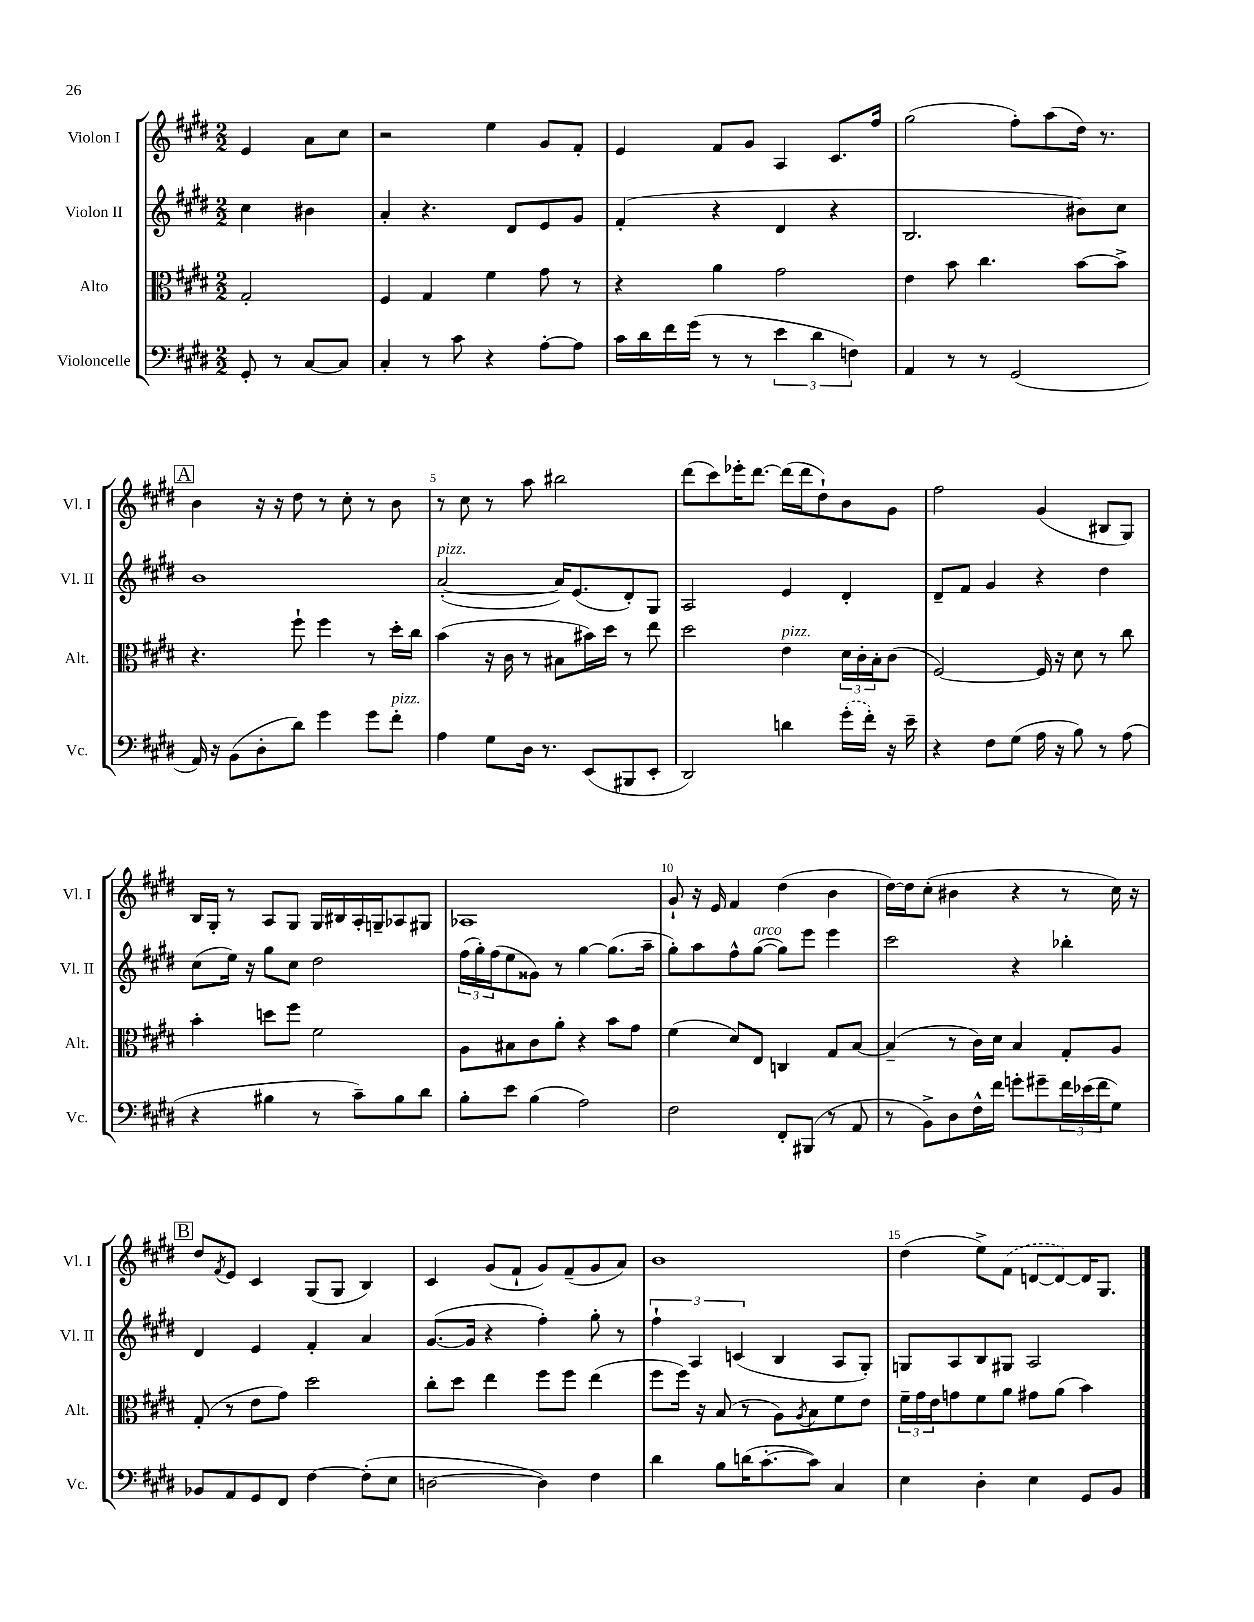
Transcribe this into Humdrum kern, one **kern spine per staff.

**kern	**kern	**kern	**kern
*part4	*part3	*part2	*part1
*staff4	*staff3	*staff2	*staff1
*I"Violoncelle	*I"Alto	*I"Violon II	*I"Violon I
*I'Vc.	*I'Alt.	*I'Vl. II	*I'Vl. I
*clefF4	*clefC3	*clefG2	*clefG2
*k[f#c#g#d#]	*k[f#c#g#d#]	*k[f#c#g#d#]	*k[f#c#g#d#]
*M2/2	*M2/2	*M2/2	*M2/2
=	=	=	=
8GG#'/	2G#'/	4cc#\	4e/
8r	.	.	.
[8C#/L	.	4b#X\	8a\L
8C#/J]	.	.	8cc#\J
=1	=1	=1	=1
4C#'/	4F#/	4a'/	2r
8r	4G#/	4.r	.
8c#\	.	.	.
4r	4f#\	.	4ee\
.	.	8d#/L	.
[8A'\L	8g#\	8e/	8g#/L
8A\J]	8r	8g#/J	8f#'/J
=2	=2	=2	=2
16c#\LL	4r	(4f#'/	4e/
16d#\	.	.	.
16f#\	.	.	.
(16g#\JJ	.	.	.
8r	4a\	4r	8f#/L
8r	.	.	8g#/J
6e\	2g#\	4d#/	4A/
6d#\	.	.	.
.	.	4r	8.c#/L
6Fn\)	.	.	.
.	.	.	16ff#/Jk
=3	=3	=3	=3
4AA/	4e\	2.B/	(2gg#\
8r	8b\	.	.
8r	4.cc#\	.	.
(2GG#/	.	.	8ff#'\L)
.	.	.	(8aa\
.	[8b\L	8b#X\L)	16dd#\Jk)
.	.	.	8.r
.	8b^\J]	8cc#\J	.
!!LO:LB:g=z
!!LO:REH:place=s1:t=A
=4	=4	=4	=4
16AA/)	4.r	1b	4b\
16r	.	.	.
(8BB\L	.	.	.
8D#'\	.	.	16r
.	.	.	16r
8d#\J)	8ff#`\	.	8dd#\
4g#\	4ff#\	.	8r
.	.	.	8cc#'\
8g#\L	8r	.	8r
!LO:TX:a:i:t=pizz.	!	!	!
8f#'\J	16dd#'\LL	.	8b\
.	16cc#\JJ	.	.
=5	=5	=5	=5
!	!	!LO:TX:a:i:t=pizz.	!
4A\	(4b\	([2a'/	8r
.	.	.	8cc#\
8G#\L	16r	.	8r
.	16c#\	.	.
16D#\Jk	8r	.	8aa\
8.r	.	.	.
.	8B#X\L	16a/KL])	2bb#X\
.	.	(8.e/	.
(8EE/L	16b#X\L)	.	.
.	16dd#\JJ	.	.
8BBB#X/	8r	8d#'/)	.
8EE'/J	8ee\	8G#/J	.
=6	=6	=6	=6
2DD#/)	2dd#\	2A/	(8ddd#\L
.	.	.	8ccc#\)
.	.	.	16eee-X'\K
.	.	.	[8.ddd#\J
!	!LO:TX:a:i:t=pizz.	!	!
4dn\	4e\	4e/	(16ddd#\LL]
.	.	.	16ddd#\J
.	.	.	8dd#`\)
(16g#'\LL	24d#\LL	4d#'/	8b\
.	24c#'\	.	.
16f#'\JJ)	.	.	.
.	24B'\J	.	.
16r	(8c#\J	.	8g#\J
16e~\	.	.	.
=7	=7	=7	=7
4r	[2F#/)	8d#~/L	2ff#\
.	.	8f#/J	.
8F#\L	.	4g#/	.
(8G#\J	.	.	.
16A\	16F#/]	4r	(4g#/
16r	16r	.	.
8B\)	8d#\	.	.
8r	8r	4dd#\	8B#X/L
(8A\	8cc#\	.	8G#/J)
!!LO:LB:g=z
=8	=8	=8	=8
4r	4b'\	(8cc#\L	16B/LL
.	.	.	16G#'/JJ
.	.	16ee\Jk)	8r
.	.	16r	.
4B#X\	8ddn\L	8gg#\L	8A/L
.	8ff#\J	8cc#\J	8G#/J
8r	2f#\	2dd#\	16G#/LL
.	.	.	16B#X/
8c#~\L)	.	.	16A'/
.	.	.	16Gn~/J
8B#\	.	.	8A-X/
8d#\J	.	.	8G#X/J
=9	=9	=9	=9
8B'\L	8A\L	(24ff#\LL	1A-X
.	.	24gg#'\)	.
.	.	(24ff#\J	.
8e\J	8B#X\	8ee\	.
(4B\	8c#\	8g##X\J)	.
.	8a'\J	8r	.
2A\)	4r	[4gg#\	.
.	8b\L	(8.gg#\L]	.
.	8g#\J	.	.
.	.	16aa~\Jk	.
=10	=10	=10	=10
2F#\	(4f#\	8gg#'\L)	8g#`/
.	.	8aa\	16r
.	.	.	16e/
.	8d#/L)	8ff#^^\	4f#/
!	!	!LO:TX:a:i:t=arco	!
.	8E/J	([8gg#\J	.
8FF#'/L	4Cn/	8gg#\L])	(4dd#\
(8BBB#X/J	.	8eee\J	.
8r	8G#/L	4eee\	4b\
8AA/	[8B/J	.	.
=11	=11	=11	=11
8r	(4B~/]	2ccc#\	[16dd#\LL)
.	.	.	16dd#\J]
8BB^\L)	.	.	(8cc#'\J
8D#\	8r	.	4b#X\
16F#^^\L	16c#\LL)	.	.
16f#\JJ	16d#\JJ	.	.
8gn'\L	4B/	4r	4r
8g#X~\	.	.	.
24f#\L	8G#'/L	4bb-X'\	8r
(24e-X\	.	.	.
24f#\J	.	.	.
8G#\J)	8A/J	.	16cc#\)
.	.	.	16r
!!LO:LB:g=z
!!LO:REH:place=s1:t=B
=12	=12	=12	=12
8BB-X/L	(8G#'/	4d#/	8dd#/L
.	.	.	8qf#/
8AA/	8r	.	8e/J
8GG#/	8e\L	4e/	4c#/
8FF#/J	8g#\J)	.	.
[4F#\	2dd#\	4f#'/	(8G#/L
.	.	.	8G#/J
(8F#'\L]	.	4a/	4B/)
8E\J	.	.	.
=13	=13	=13	=13
[2Dn\	8cc#'\L	([8.g#/L	4c#/
.	8dd#\J	.	.
.	.	16g#/Jk]	.
.	4ee\	4r	(8g#/L
.	.	.	8f#`/J
4D\])	8ff#\L	4ff#'\)	8g#/L)
.	8ff#\J	.	(8f#~/
4F#\	(4ee\	8gg#'\	8g#/
.	.	8r	8a/J)
=14	=14	=14	=14
4d#\	8ff#\L	6ff#`\	1b
.	16ff#\Jk)	.	.
.	.	6A/	.
.	16r	.	.
8B\L	(8B/	.	.
.	.	(6cn/	.
(16dn\K	8r	.	.
[8.c#'\	.	.	.
.	8A\L)	4B/	.
.	8qA/	.	.
8c#\J])	8B\	.	.
4C#/	8f#\	8A/L	.
.	8e\J	8G#'/J)	.
=15	=15	=15	=15
4E\	24f#~\LL	8Gn/L	(4dd#\
.	24g#\	.	.
.	24e\J	.	.
.	8gn\	8A/	.
4D#'\	8f#\	8B/	8ee^\L)
.	8a\J	8G#X/J	(8f#\J
4E\	8g#X\L	2A/	[8dn/L
.	(8a\J	.	8d/_)
8GG#/L	4b\)	.	16d/K]
.	.	.	8.G#/J
8BB/J	.	.	.
==	==	==	==
*-	*-	*-	*-
